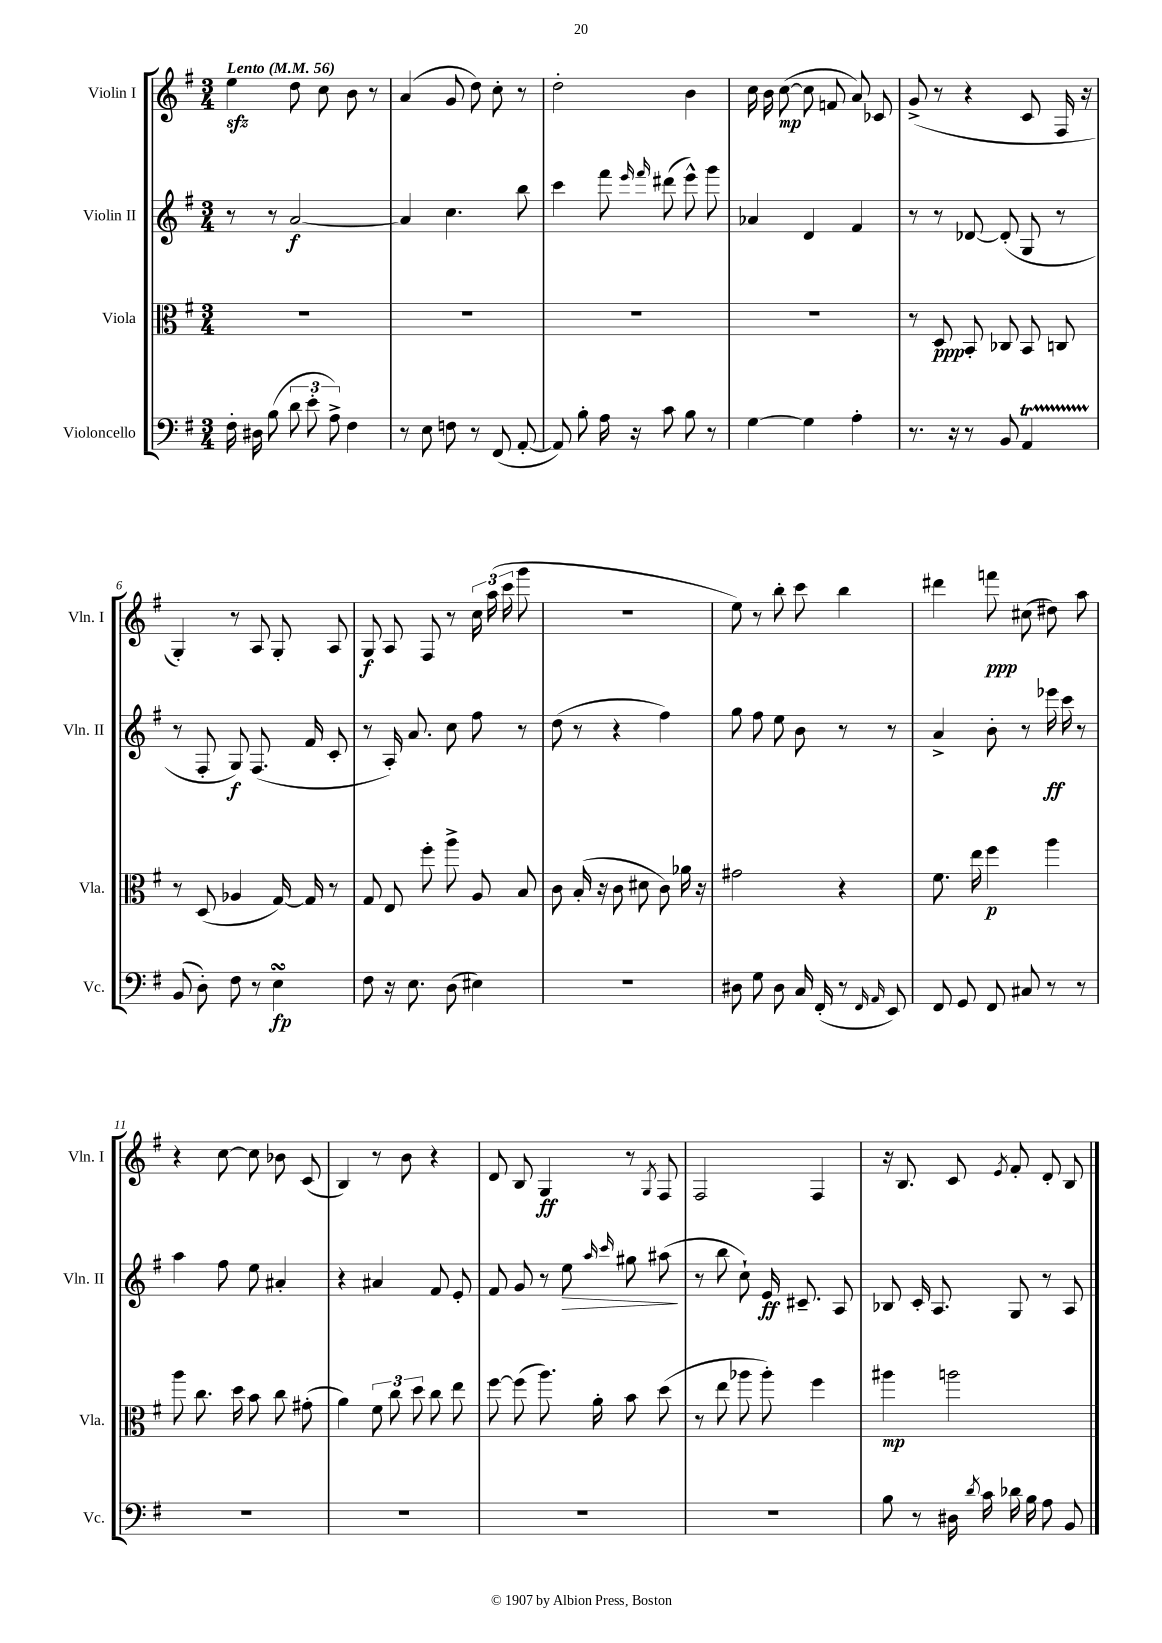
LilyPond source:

<<
\new StaffGroup <<
\new Staff = "s0" \with { instrumentName = "Violin I" shortInstrumentName = "Vln. I" } {
    \clef treble \key g \major \numericTimeSignature \time 3/4 \tempo "Lento" 4 = 56
    \autoBeamOff e''4\sfz d''8 c''8 b'8 r8 |
    a'4( g'8 d''8) c''8-. r8 |
    d''2-. b'4 |
    c''16 b'16 c''8~\mp( c''8 f'8 a'8) ces'8 |
    g'8->( r8 r4 c'8 fis16 r16 |
    g4-.) r8 a8 g8-. a8 |
    g8\f a8 fis8 r8 \tuplet 3/2 { c''16 a''16( c'''16 } g'''8 |
    R2. |
    e''8) r8 b''8-. c'''8 b''4 |
    dis'''4 f'''8\ppp cis''8( dis''8) a''8 |
    r4 c''8~ c''8 bes'8 c'8( |
    b4) r8 b'8 r4 |
    d'8 b8 g4\ff r8 \acciaccatura { g8 } fis8 |
    fis2 fis4 |
    r16 b8. c'8 \acciaccatura { e'8 } fis'8-. d'8-. b8 \bar "|." |
}
\new Staff = "s1" \with { instrumentName = "Violin II" shortInstrumentName = "Vln. II" } {
    \clef treble \key g \major \numericTimeSignature \time 3/4
    \autoBeamOff r8 r8 a'2~\f |
    a'4 c''4. b''8 |
    c'''4 fis'''8 \grace { e'''16 fis'''16 } dis'''8( e'''8-^) g'''8 |
    aes'4 d'4 fis'4 |
    r8 r8 des'8~ des'8-.( g8 r8 |
    r8 fis8-. g8\f) fis8.( fis'16 c'8-. |
    r8 a16-.) a'8. c''8 fis''8 r8 |
    d''8( r8 r4 fis''4) |
    g''8 fis''8 e''8 b'8 r8 r8 |
    a'4-> b'8-. r8 ees'''16\ff c'''16 r8 |
    a''4 fis''8 e''8 ais'4-. |
    r4 ais'4 fis'8 e'8-. |
    fis'8 g'8 r8 e''8\> \grace { a''16 c'''16 } gis''8 ais''8\!( |
    r8 b''8 c''8-!) e'16\ff cis'8.-- a8 |
    bes8 c'16-. a8. g8 r8 a8 \bar "|." |
}
\new Staff = "s2" \with { instrumentName = "Viola" shortInstrumentName = "Vla." } {
    \clef alto \key g \major \numericTimeSignature \time 3/4
    \autoBeamOff R2. |
    R2. |
    R2. |
    R2. |
    r8 d8\ppp b,8-. ces8 b,8 c8 |
    r8 d8( aes4 g16~) g16 r8 |
    g8 e8 fis''8-. a''8-> a8 b8 |
    c'8 b16-.( r16 c'8 dis'8 c'8) aes'16 r16 |
    gis'2 r4 |
    fis'8. e''16 fis''4\p a''4 |
    a''8 c''8. d''16 b'8 c''8 gis'8-.( |
    a'4) \tuplet 3/2 { fis'8 c''8 d''8 } c''8 e''8 |
    fis''8~ fis''8( a''8.) a'16-. b'8 d''8( |
    r8 e''8 aes''8 aes''8-.) fis''4 |
    ais''4\mp a''2 \bar "|." |
}
\new Staff = "s3" \with { instrumentName = "Violoncello" shortInstrumentName = "Vc." } {
    \clef bass \key g \major \numericTimeSignature \time 3/4
    \autoBeamOff fis16-. dis16 b8( \tuplet 3/2 { d'8 e'8-. a8->) } fis4 |
    r8 e8 f8 r8 fis,8( a,8~-. |
    a,8) b8-. a16 r16 c'8 b8 r8 |
    g4~ g4 a4-. |
    r8. r16 r8 b,8 a,4\startTrillSpan |
    b,8\stopTrillSpan( d8-.) fis8 r8 e4\turn\fp |
    fis8 r16 e8. d8( eis4) |
    R2. |
    dis8 g8 dis8 c16 fis,16-.( r8 \grace { fis,16 a,16 } e,8) |
    fis,8 g,8 fis,8 cis8 r8 r8 |
    R2. |
    R2. |
    R2. |
    R2. |
    b8 r8 dis16 \acciaccatura { d'8 } c'16 des'16 b16 a8 b,8 \bar "|." |
}
>>
>>
